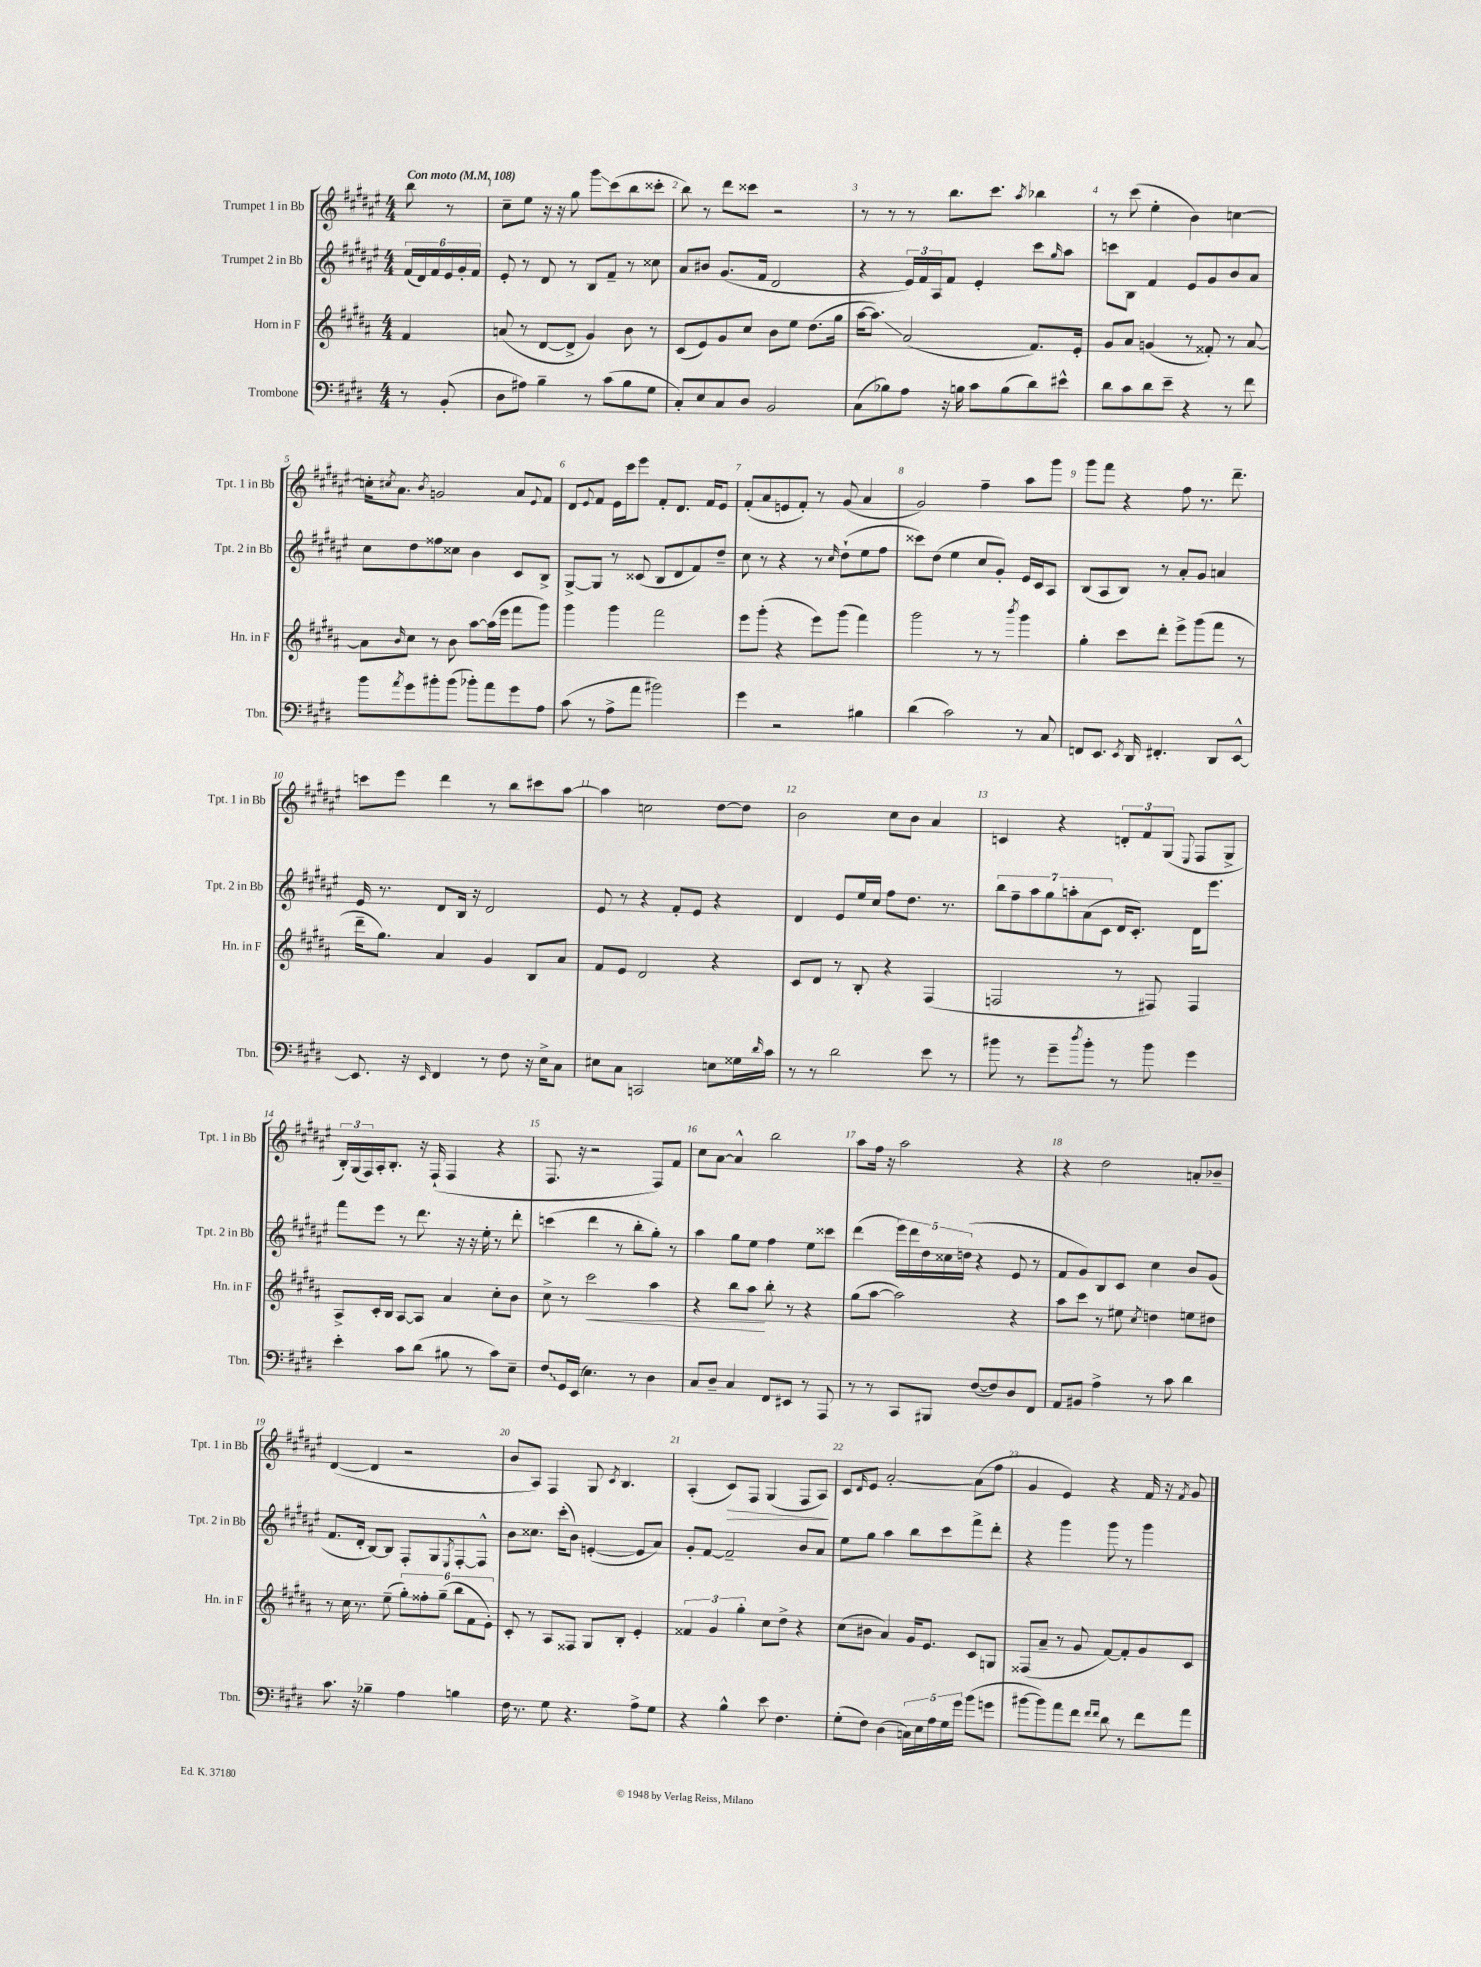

**kern	**kern	**kern	**kern
*staff4	*staff3	*staff2	*staff1
*clefF4	*clefG2	*clefG2	*clefG2
*k[f#c#g#d#]	*k[f#c#g#d#a#]	*k[f#c#g#d#a#e#]	*k[f#c#g#d#a#e#]
*M4/4	*M4/4	*M4/4	*M4/4
*MM108	*MM108	*MM108	*MM108
8r	4f#/	(24f#/LL	8bb\
.	.	24d#/)	.
.	.	24f#/	.
(8BB'/	.	24e#/	8r
.	.	24g#'/	.
.	.	24f#/JJ	.
=	=	=	=
8D#\L	(8a/	8e#'/	8cc#~\L
8A#\J)	8r	8r	8ee#\J
4B~\	[8d#/L	8d#/	16r
.	.	.	16r
.	8d#^/]J	8r	8gg#\
8r	4g#/)	8B/L	8ggg#\L
(8c#\L	.	8f#~/J	(8ccc#\
8B\	8b\	8r	8bb\
8G#\J	8r	8cc##\	8ccc##'\J
=	=	=	=
8C#'/L)	(8c#/L	8a#/L	8bb\)
8E/	8e/)	8b#/J	8r
8C#/	8g#/	(8.g#/L	8ddd#\L
8D#/J	8cc#/J	.	8ccc##\J
.	.	16f#/Jk	.
2BB/	8b\L	2d#/	2r
.	8ee\J	.	.
.	(8.dd#\L	.	.
.	16gg#\Jk	.	.
=	=	=	=
(8C#\L	[16aa#\LK	4r	8r
.	8.aa#\]J)	.	.
8B-\)	.	.	8r
8A\J	(2a#/	24e#/LL)	8r
.	.	24f#/	.
.	.	24A#/J	.
16r	.	8f#/J	8.bb\L
16B\	.	.	.
8c#\L	.	4e#'/	.
.	.	.	8.ccc#\J
(8B\	.	.	.
.	.	.	8qaa#/
8d#\)	8.f#/L)	8ccc#\L	4bb-\
.	.	16qqgg#/	.
8e#^^\J	.	8aa#\J	.
.	16e'/Jk	.	.
=	=	=	=
8d#\L	8g#/L	8ccc\L	8r
8c#\	8a#/J	8B\J	(8ccc#\
8d#\	(4g/	4f#/	4ee#'\
8e~\J	.	.	.
4r	8r	8e#/L	4b\)
.	8f##'/)	8g#/	.
8r	8r	8b/	[4cc\
8f#\	[8a#/	8a#/J	.
=	=	=	=
8b\L	8a#\]L	8cc#\L	16cc'\]LK
.	.	.	8qcc#/
.	.	.	8.a#\J
8qa/	16qqb/	.	.
8g#\	8cc#\J	8dd#\	.
.	.	.	8qb/
8b#'\	8r	8ff##\	2g/
(8b#\J	8b\	8cc##\J	.
8b-'\L)	[8aa#\L	4b\	.
8a\	(16aa#\]L	.	.
.	16eee\JJ	.	.
8g#\	8fff#\L	8c#/L	8a#/L
.	.	.	8qqe#/
8A\J	8ggg#\J)	8B^/J	8f#/J
=	=	=	=
(8c#\	4ggg#\	[8G#^/L	8d#/L
.	.	.	8qqe#/
8r	.	8G#/]J	8f#/J
8A^\L	4ggg#\	8r	16e#\LL
.	.	.	16ccc#\J
8a\J	.	(8c##/	8eee#\J
2b#\)	2fff#\	8B/L	8f#'/L
.	.	8d#/	8.d#/J
.	.	8f#/)	.
.	.	.	16f#/LK
.	.	8dd#~/J	8e#/J
=	=	=	=
4g#\	8eee\L	8cc#\	(8f#'/L
.	(8ggg#'\J	8r	8a#/
2r	4r	4r	8e/
.	.	.	8f#'/J)
.	8eee\L)	8r	8r
.	.	16qqcc#/	.
.	(8ggg#\J	(8dd#`\L	(8g#/
4B#\	4fff#\)	8ee#\	4a#/
.	.	8ff#\J	.
=	=	=	=
(4d#\	2ggg#\	8ccc##\L)	2g#/)
.	.	(8dd#\J	.
2c#\)	.	4ee#\	.
.	8r	8cc#/L	4ff#~\
.	8r	8g#'/J)	.
.	8qbbb/	.	.
8r	4ggg#\	16e#/LL	8aa#\L
.	.	16c#/J	.
8C#/	.	8A#/J	8ggg#\J
=	=	=	=
8FF/L	4gg#'\	(8B/L	8ggg#\L
8.EE/J	.	8A#/	8fff#\J
.	8ccc#\L	8B/J)	4r
8qEE/	.	.	.
16DD#/	.	.	.
4.FF#'/	8ddd#'\J	8r	.
.	8eee^\L	8a#'/L	8ff#\
.	(8ggg#\	8g#/J	8.r
8DD#/L	8fff#\J	4a/	.
.	.	.	8.ddd#~\
[8EE^^/J	8r	.	.
=	=	=	=
8.EE/]	16ddd#~\LK	16e#/	8ccc\L
.	8.gg#\J)	8.r	.
.	.	.	8eee#\J
16r	.	.	.
16qqEE/	.	.	.
4FF#/	4a#/	8d#/L	4ddd#\
.	.	16B/Jk	.
.	.	16r	.
8r	4g#/	2d#/	8r
8F#\	.	.	8bb\L
16r	8B/L	.	8ccc#\
16E^\LK	.	.	.
8C#\J	8a#/J	.	[8aa#\J
=	=	=	=
8E#\L	8f#/L	8e#/	4aa#\]
8C#\J	8e/J	8r	.
2CC/	2d#/	4r	2cc\
.	.	8f#'/L	.
.	.	8e#/J	.
8E\L	4r	4r	[8dd#\L
16G##\L	.	.	8dd#\]J
16qqd#/	.	.	.
16c#\JJ	.	.	.
=	=	=	=
8r	8c#/L	4d#/	2b\
8r	8d#/J	.	.
2d#\	8r	8e#/L	.
.	8B'/	16ee#/L	.
.	.	16cc#/JJ	.
.	4r	8ff#\L	8cc#\L
.	.	8.dd#\J	8b\J
8e\	(4F#/	.	4a#/
.	.	8.r	.
8r	.	.	.
=	=	=	=
8b#\	2F/	14bb\L	4c/
.	.	14ff#~\	.
8r	.	.	.
.	.	14aa#\	.
.	.	14gg#\	.
8g#~\L	.	.	4r
.	.	14aa'\	.
.	.	(14a#\	.
8qdd#/	.	.	.
8b#'\J	.	.	.
.	.	14c#\J	.
8r	8r	16d#/LK	12d'/L
.	.	8.c#'/J)	.
.	.	.	12f#/
8b#\	8F#/)	.	.
.	.	.	(12G#/J
.	.	.	8qqE#/
4g#\	4F#/	16d#\LK	8F#/L
.	.	8.eee#\J	.
.	.	.	8G#^/J
=	=	=	=
4e'\	8A#^/L	8fff#\L	24B'/LL)
.	.	.	(24G#/
.	.	.	24F#/)
.	16c#'/L	8eee#\J	16A#'/J
.	16B/JJ	.	8.B'/J
8c#\L	[8A#/L	8r	.
(8d#\J	8A#/]J	8.ddd#\	16r
.	.	.	(16F#`/
8B#\	4a#/	.	4F#/
.	.	16r	.
8r	.	16r	.
.	.	16ee#'\	.
8c#\L)	8cc#'\L	8r	4r
8E~\J	8b\J	8ddd#'\	.
=	=	=	=
8F#/L	8cc#^\	(4ccc\	8.F#/
16GG#/L	8r	.	.
(16EE/JJ	.	.	16r
4.E\)	2ccc#\	4ddd#\	2r
.	.	8r	.
8r	.	8bb'\L	.
4D#\	4aa#\	8gg#'\J)	8F#/L)
.	.	8r	8f#/J
=	=	=	=
8C#/L	4r	4aa#\	8cc#\L
8D#~/J	.	.	[8a#\J
4C#/	8bb\L	8gg#\L	4a#^^/]
.	8aa#\J	8ee#\J	.
8FF#/L	8bb'\	4ff#\	2bb\
8EE#/J	8r	.	.
8r	4r	8ee#\L	.
8AAA/	.	8ccc##\J	.
=	=	=	=
8r	(8gg#\L	(4ddd#\	8aa#\L
8r	[8aa#\J	.	16ff#\Jk
.	.	.	16r
8CC#/L	2aa#\])	20eee#\LL)	2aa#\
.	.	20ddd#\	.
.	.	20dd#\	.
8BBB#/J	.	.	.
.	.	20cc##\	.
.	.	(20dd\JJ	.
([8F#/L	.	4r	.
8F#/])	.	.	.
8D#/	4r	8e#/	4r
8FF#/J	.	8r	.
=	=	=	=
8AA/L	8aa#\L	8f#/L	4r
8BB#/J	8ccc#\J	8g#/)	.
4A^\	8r	8B/	2dd#\
.	8ee#\	8c#/J	.
.	8qcc#/	.	.
8r	4dd\	4cc#\	.
8c#\	.	.	.
4d#\	8ee\L	8b/L	8a'/L
.	8dd#\J	(8g#/J	8b-~/J
=	=	=	=
8.c#\	8r	8.f#/L	([4d#/
.	16cc#\	.	.
16r	8.r	16d#'/Jk	.
4B-~\	.	[8B/L)	4d#/]
.	(8ee~\	8B/]J	.
4A\	12gg#'\L)	8F#'/L	2r
.	12ff##'\	.	.
.	.	8G#/	.
.	(12gg#~\J	.	.
.	.	8qE#/	.
4B\	12bb\L	[8F#'/	.
.	12f#\	.	.
.	.	8F#^^/]J	.
.	12e'\J)	.	.
=	=	=	=
16F#\	8c#'/	8b\L	8b/L
8.r	.	.	.
.	8r	8.cc##\J	8A#/J)
8G#\	8A#/L	.	4F#/
.	.	(16ccc#'\LK	.
4.r	8F##/J	8b\J)	.
.	8G#/L	([4e'/	8G#/
.	.	.	8qc#/
.	8B'/J	.	4.B/
8A^\L	4e'/	8e/]L	.
8G#\J	.	8a#/J)	.
=	=	=	=
4r	6f##/	8g#'/L	(4A#'/
.	.	[8f#/J	.
.	6g#/	.	.
4B^^\	.	2f#~/]	8c#/L)
.	6gg#'\	.	.
.	.	.	8F#/J
8e\	8cc#\L	.	(4G#/
4.F#\	8dd#^\J	.	.
.	4r	8b/L	8F#/L
.	.	8a#/J	8A#/J)
=	=	=	=
(8G#'\L	(8cc#\L	8ee#\L	8c#/L
.	.	.	16qqd#/
8F#\J)	8b#\J	8gg#\J	8e#/J
(4D#\	4a#/)	4aa#\	[2a#'/
20C\LL)	16g#/LK	8bb\L	.
20E\	.	.	.
.	8.e/J	.	.
20A\	.	.	.
.	.	8ccc#\	.
20G#\	.	.	.
20g#\JJ	.	.	.
(8b\L	8c#/L	8fff#^\	(8a#\]L
8g\J	8G/J	8ddd#'\J	8ff#\J
=	=	=	=
[8b#\L	(8F##/L	4r	4g#/
8b#\])	8a#~/J	.	.
8a\	8r	4ggg#\	4e#/)
8f#\J	8g#/	.	.
16qqf#/LL	.	.	.
16qqf#/JJ	.	.	.
8d#\	[8f#/L)	8ggg#\	4r
8r	8f#'/]	8r	.
8f#\L	8g#/	4ggg#\	16f#/
.	.	.	16r
.	.	.	8qf#/
8a\J	8c#/J	.	8g#/
==	==	==	==
*-	*-	*-	*-
